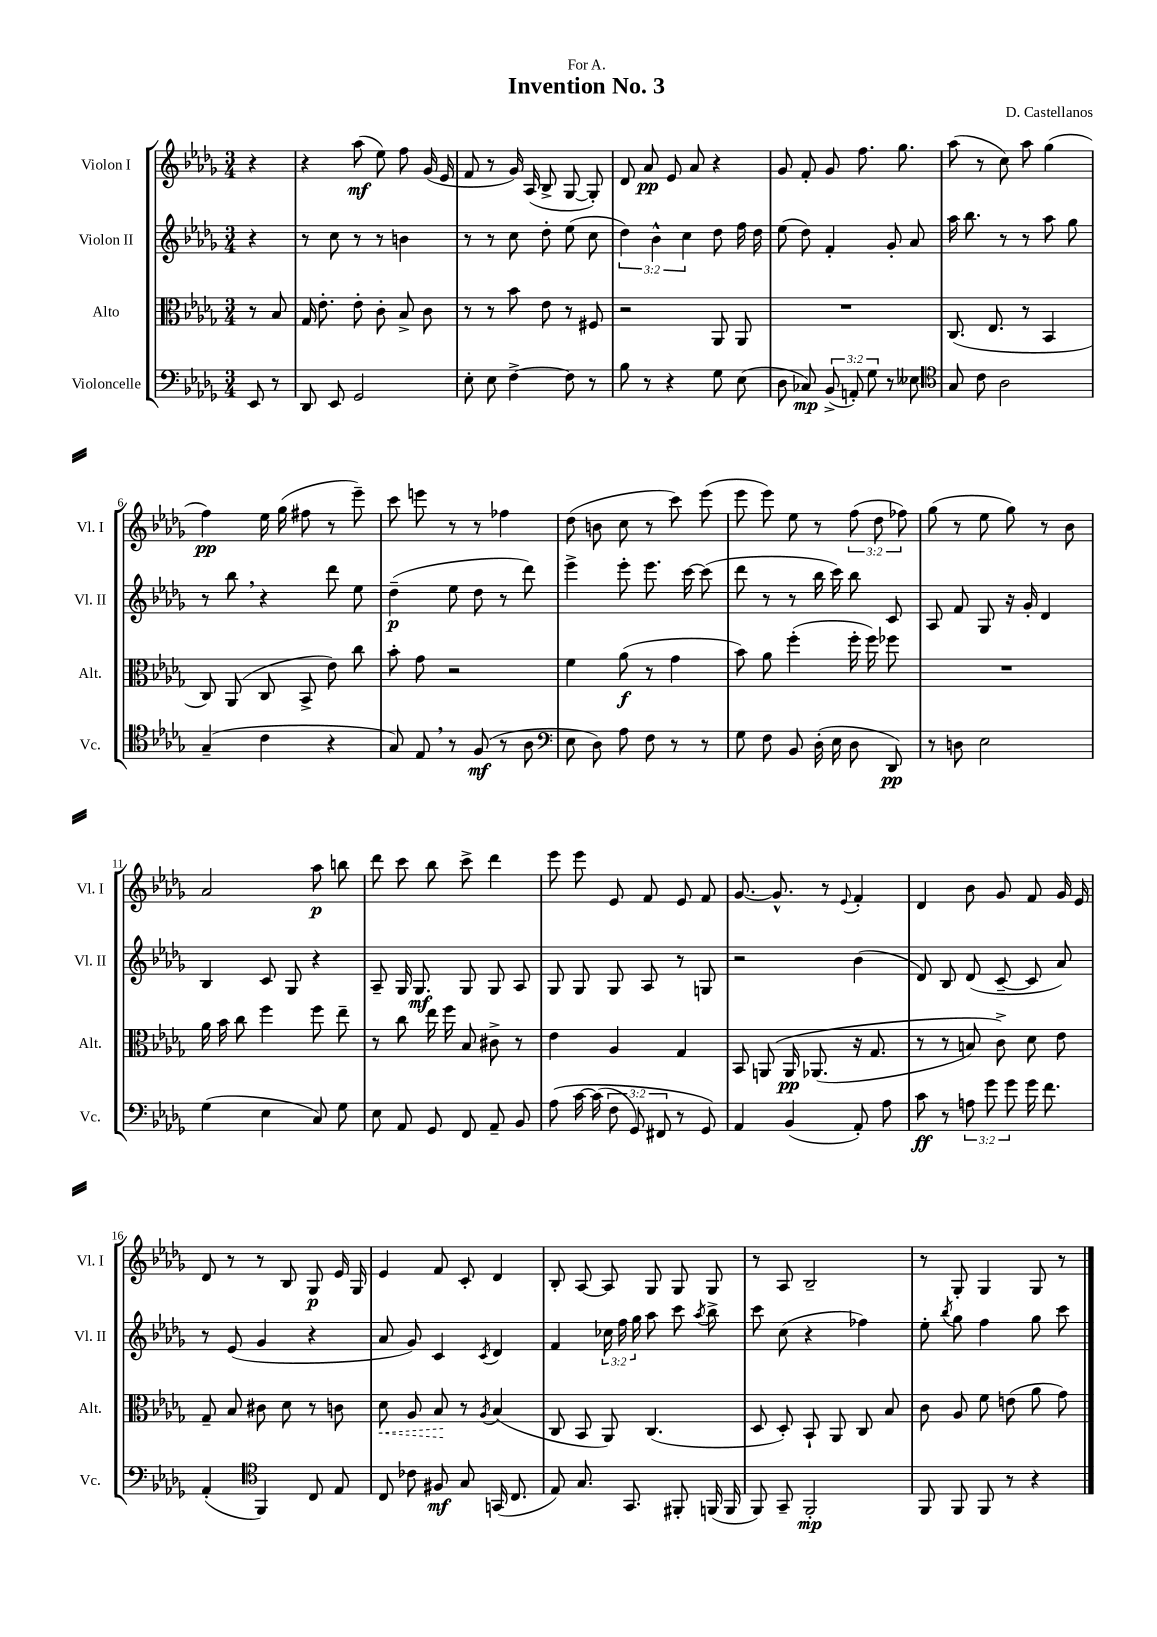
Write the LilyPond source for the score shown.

\header { title = "Invention No. 3" composer = "D. Castellanos" dedication = "For A." }
<<
\new StaffGroup <<
\new Staff = "s0" \with { instrumentName = "Violon I" shortInstrumentName = "Vl. I" } {
    \clef treble \key des \major \numericTimeSignature \time 3/4 \override Staff.TupletNumber.text = #tuplet-number::calc-fraction-text \partial 4
    \autoBeamOff r4 |
    r4 aes''8\mf( ees''8) f''8 ges'16( ees'16 |
    f'8 r8 ges'16) aes16( bes8-> ges8~ ges8-.) |
    des'8 aes'8\pp ees'8 aes'8 r4 |
    ges'8 f'8-. ges'8 f''8. ges''8. |
    aes''8( r8 c''8) aes''8 ges''4( |
    f''4\pp) ees''16 ges''16( fis''8 r8 ees'''8--) |
    c'''8 e'''8 r8 r8 fes''4 |
    des''8( b'8 c''8 r8 c'''8) ees'''8( |
    ees'''8 ees'''8) ees''8 r8 \tuplet 3/2 { f''8( des''8 fes''8) } |
    ges''8( r8 ees''8 ges''8) r8 bes'8 |
    aes'2 aes''8\p b''8 |
    des'''8 c'''8 bes''8 c'''8-> des'''4 |
    ees'''8 ees'''8 ees'8 f'8 ees'8 f'8 |
    ges'8.~ ges'8.-^ r8 \appoggiatura { ees'8 } f'4-. |
    des'4 bes'8 ges'8 f'8 ges'16 ees'16 |
    des'8 r8 r8 bes8 ges8\p ees'16 ges16 |
    ees'4 f'8 c'8-. des'4 |
    bes8-. aes8~ aes8 ges8 ges8 ges8 |
    r8 aes8 bes2-- |
    r8 ges8-. ges4 ges8 r8 \bar "|." |
}
\new Staff = "s1" \with { instrumentName = "Violon II" shortInstrumentName = "Vl. II" } {
    \clef treble \key des \major \numericTimeSignature \time 3/4 \override Staff.TupletNumber.text = #tuplet-number::calc-fraction-text \partial 4
    \autoBeamOff r4 |
    r8 c''8 r8 r8 b'4 |
    r8 r8 c''8 des''8-. ees''8( c''8 |
    \tuplet 3/2 { des''4) bes'4-^ c''4 } des''8 f''16 des''16 |
    ees''8( des''8) f'4-. ges'8-. aes'8 |
    aes''16 bes''8. r8 r8 aes''8 ges''8 |
    r8 bes''8 \breathe r4 des'''8 ees''8 |
    des''4--\p( ees''8 des''8 r8 des'''8) |
    ees'''4-> ees'''8-. ees'''8. c'''16~ c'''8( |
    des'''8 r8 r8 bes''16 c'''16) bes''8 c'8 |
    aes8 f'8 ges8 r16 ges'16-. des'4 |
    bes4 c'8 ges8 r4 |
    aes8-- ges16 ges8.\mf ges8 ges8 aes8 |
    ges8 ges8 ges8 aes8 r8 g8 |
    r2 bes'4( |
    des'8) bes8 des'8( c'8~-- c'8 aes'8) |
    r8 ees'8( ges'4 r4 |
    aes'8 ges'8) c'4 \acciaccatura { c'8 } des'4 |
    f'4 \tuplet 3/2 { ces''16 f''16 ges''16 } aes''8 c'''8 \acciaccatura { aes''8 } bes''8-> |
    c'''8 c''8( r4 fes''4) |
    ees''8-. \acciaccatura { bes''8 } ges''8 f''4 ges''8 c'''8 \bar "|." |
}
\new Staff = "s2" \with { instrumentName = "Alto" shortInstrumentName = "Alt." } {
    \clef alto \key des \major \numericTimeSignature \time 3/4 \partial 4
    \autoBeamOff r8 bes8 |
    ges16 ees'8.-. ees'8-. c'8-. bes8-> c'8 |
    r8 r8 bes'8 ees'8 r8 fis8 |
    r2 aes,8 aes,8 |
    R2. |
    c8.( ees8. r8 bes,4 |
    c8) aes,8( c8 bes,8-> ees'8) c''8 |
    bes'8-. ges'8 r2 |
    f'4 aes'8\f( r8 ges'4 |
    bes'8) aes'8 f''4-.( f''16-. f''16) fes''8 |
    R2. |
    aes'16 bes'16 c''8 f''4 f''8 ees''8-- |
    r8 c''8 ees''16 f''16 bes8 cis'8-> r8 |
    ees'4 aes4 ges4 |
    bes,8 a,8\( a,16\pp aes,8.( r16 ges8. |
    r8 r8 b8) c'8->\) des'8 ees'8 |
    ges8-- bes8 cis'8 des'8 r8 c'8 |
    \once \override Hairpin.style = #'dashed-line des'8\< aes8 bes8\! r8 \acciaccatura { aes8 } bes4( |
    c8 bes,8 aes,8) c4.( |
    des8 des8-.) bes,8-! aes,8 c8 bes8 |
    c'8 aes8 f'8 e'8( aes'8 ges'8) \bar "|." |
}
\new Staff = "s3" \with { instrumentName = "Violoncelle" shortInstrumentName = "Vc." } {
    \clef bass \key des \major \numericTimeSignature \time 3/4 \override Staff.TupletNumber.text = #tuplet-number::calc-fraction-text \partial 4
    \autoBeamOff ees,8 r8 |
    des,8 ees,8 ges,2 |
    ees8-. ees8 f4~-> f8 r8 |
    bes8 r8 r4 ges8 ees8( |
    des8 ces8\mp) \tuplet 3/2 { bes,8->( a,8-.) ges8 } r8 eeses8 |
    \clef tenor ges8 c'8 aes2 |
    ges4--( c'4 r4 |
    ges8) ees8 \breathe r8 f8\mf( r8 aes8 |
    \clef bass ees8 des8) aes8 f8 r8 r8 |
    ges8 f8 bes,8 des16-.( ees16 des8 des,8\pp) |
    r8 d8 ees2 |
    ges4( ees4 c8) ges8 |
    ees8 aes,8 ges,8 f,8 aes,8-- bes,8 |
    aes8\( c'16~ c'16( \tuplet 3/2 { f8 ges,8) fis,8 } r8 ges,8\) |
    aes,4 bes,4( aes,8-.) aes8 |
    c'8\ff r8 \tuplet 3/2 { a8 ges'8 ges'8 } ges'16 f'8. |
    aes,4-.( \clef tenor f,4) c8 ees8 |
    c8 ces'8 fis8\mf ges8 g,16( c8. |
    ees8) ges8. ges,8. fis,8-. f,16( f,16 |
    f,8) ges,8-- f,2-.\mp |
    f,8 f,8 f,8 r8 r4 \bar "|." |
}
>>
>>
